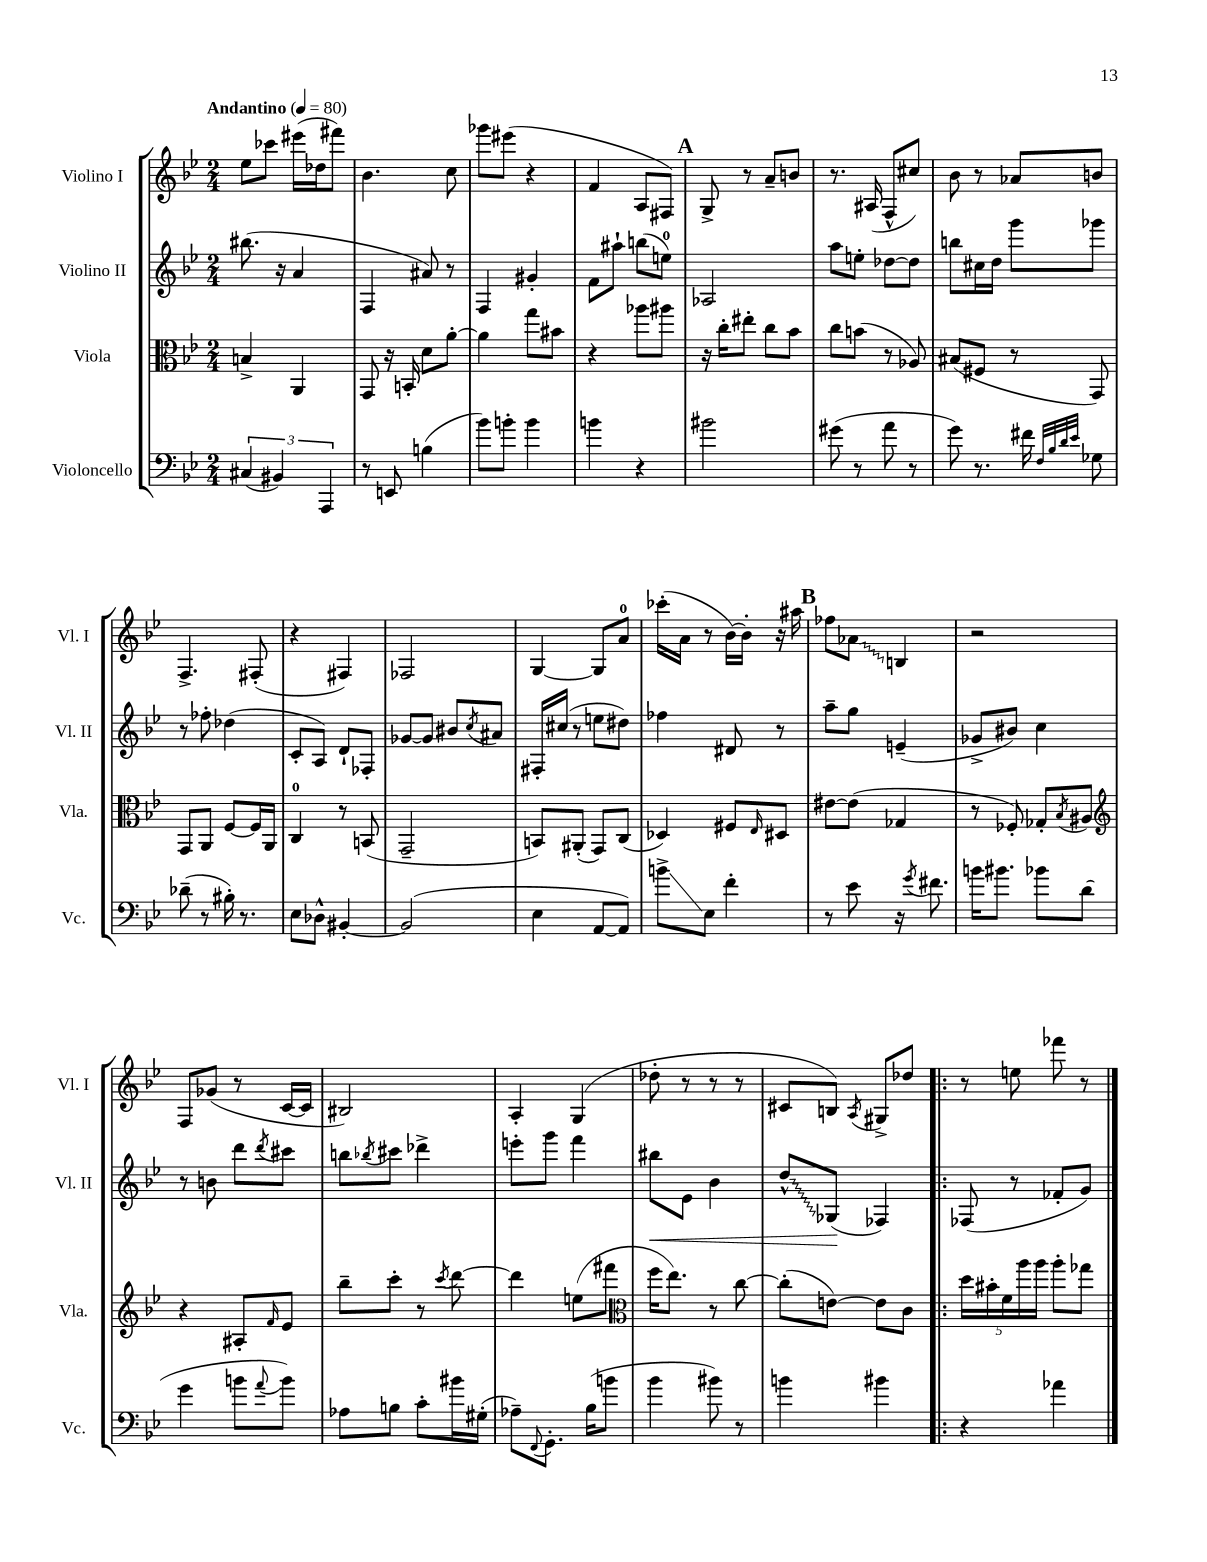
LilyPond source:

<<
\new StaffGroup <<
\new Staff = "s0" \with { instrumentName = "Violino I" shortInstrumentName = "Vl. I" } {
    \clef treble \key bes \major \numericTimeSignature \time 2/4 \tempo "Andantino" 4 = 80
    ees''8 ces'''8 eis'''16( des''16 fis'''8) |
    bes'4. c''8 |
    ges'''8 eis'''8( r4 |
    f'4 a8 fis8) |
    \mark \markup { \bold "A" } g8-> r8 a'8-- b'8 |
    r8. ais16( f8-^ cis''8) |
    bes'8 r8 aes'8 b'8 |
    f4.-> fis8-.( |
    r4 fis4) |
    fes2 |
    g4~ g8 a'8-0 |
    ces'''16-.( a'16 r8 bes'16~) bes'16-. r16 ais''16 |
    \mark \markup { \bold "B" } fes''8 \once \override Glissando.style = #'zigzag aes'8\glissando b4 |
    r2 |
    f8 ges'8( r8 c'16~ c'16 |
    bis2) |
    a4-. g4( |
    des''8-. r8 r8 r8 |
    cis'8 b8) \acciaccatura { a8 } gis8-> des''8 |
    \bar ".|:" r8 e''8 fes'''8 r8 \bar "|." |
}
\new Staff = "s1" \with { instrumentName = "Violino II" shortInstrumentName = "Vl. II" } {
    \clef treble \key bes \major \numericTimeSignature \time 2/4
    bis''8.( r16 a'4 |
    f4 ais'8) r8 |
    f4 gis'4-. |
    f'8 ais''8-! b''8( e''8-0) |
    \mark \markup { \bold "A" } aes2 |
    a''8 e''8-. des''8~ des''8 |
    b''8 cis''16 d''16 g'''8 ges'''8 |
    r8 fes''8-. des''4( |
    c'8-. a8) d'8-! fes8-. |
    ges'8~ ges'8 bis'8 \acciaccatura { c''8 } ais'8 |
    fis16-. cis''16( r8 e''8 dis''8) |
    fes''4 dis'8 r8 |
    \mark \markup { \bold "B" } a''8-- g''8 e'4--( |
    ges'8-> bis'8) c''4 |
    r8 b'8 d'''8 \acciaccatura { d'''8 } cis'''8 |
    b''8 \acciaccatura { bes''8 } cis'''8 des'''4-> |
    e'''8-. g'''8 f'''4 |
    bis''8\< ees'8 bes'4 |
    \once \override Glissando.style = #'zigzag d''8-^\glissando ges8\!( fes4) |
    \bar ".|:" fes8( r8 fes'8-. g'8) \bar "|." |
}
\new Staff = "s2" \with { instrumentName = "Viola" shortInstrumentName = "Vla." } {
    \clef alto \key bes \major \numericTimeSignature \time 2/4
    b4-> a,4 |
    g,8 r16 b,16-. d'8 a'8~-. |
    a'4 g''8 bis'8 |
    r4 aes''8 ais''8 |
    \mark \markup { \bold "A" } r16 c''16-. eis''8-. c''8 bes'8 |
    c''8 b'8( r8 aes8) |
    bis8( fis8 r8 g,8) |
    g,8 a,8 f8~ f16 a,16 |
    c4-0 r8 b,8( |
    g,2-- |
    b,8) ais,8-.( g,8) c8( |
    des4) fis8 \grace { ees16 } dis8 |
    \mark \markup { \bold "B" } eis'8~ eis'8( ges4 |
    r8 fes8-.) ges8-. \acciaccatura { bes8 } ais8 |
    \clef treble r4 ais8-. \grace { f'16 } ees'8 |
    bes''8-- c'''8-. r8 \acciaccatura { c'''8 } d'''8~ |
    d'''4 e''8( fis'''8 |
    \clef alto f''16 ees''8.) r8 c''8~ |
    c''8-.( e'8~) e'8 c'8 |
    \bar ".|:" \tuplet 5/4 { d''16 bis'16-. f'16 a''16 a''16 } a''8-. ges''8 \bar "|." |
}
\new Staff = "s3" \with { instrumentName = "Violoncello" shortInstrumentName = "Vc." } {
    \clef bass \key bes \major \numericTimeSignature \time 2/4
    \tuplet 3/2 { cis4( bis,4) a,,4 } |
    r8 e,8 b4( |
    bes'8) b'8-. b'4 |
    b'4 r4 |
    \mark \markup { \bold "A" } bis'2 |
    gis'8( r8 a'8 r8 |
    g'8) r8. fis'16 \grace { f32 bes32 d'32 ees'32 } ges8 |
    des'8--( r8 bis16-.) r8. |
    ees8 des8-^ bis,4~-. |
    bis,2( |
    ees4 a,8~ a,8) |
    b'8->\glissando ees8 f'4-. |
    \mark \markup { \bold "B" } r8 ees'8 r16 \acciaccatura { g'8 } fis'8. |
    b'16 bis'8. bes'8 d'8( |
    g'4 b'8 \appoggiatura { a'8 } b'8) |
    aes8 b8 c'8-. bis'16 gis16-.( |
    aes8--) \appoggiatura { f,8 } g,8.-. bes16( b'8 |
    bes'4 bis'8) r8 |
    b'4 bis'4 |
    \bar ".|:" r4 aes'4 \bar "|." |
}
>>
>>
\layout { \context { \Score \remove "Bar_number_engraver" } }
